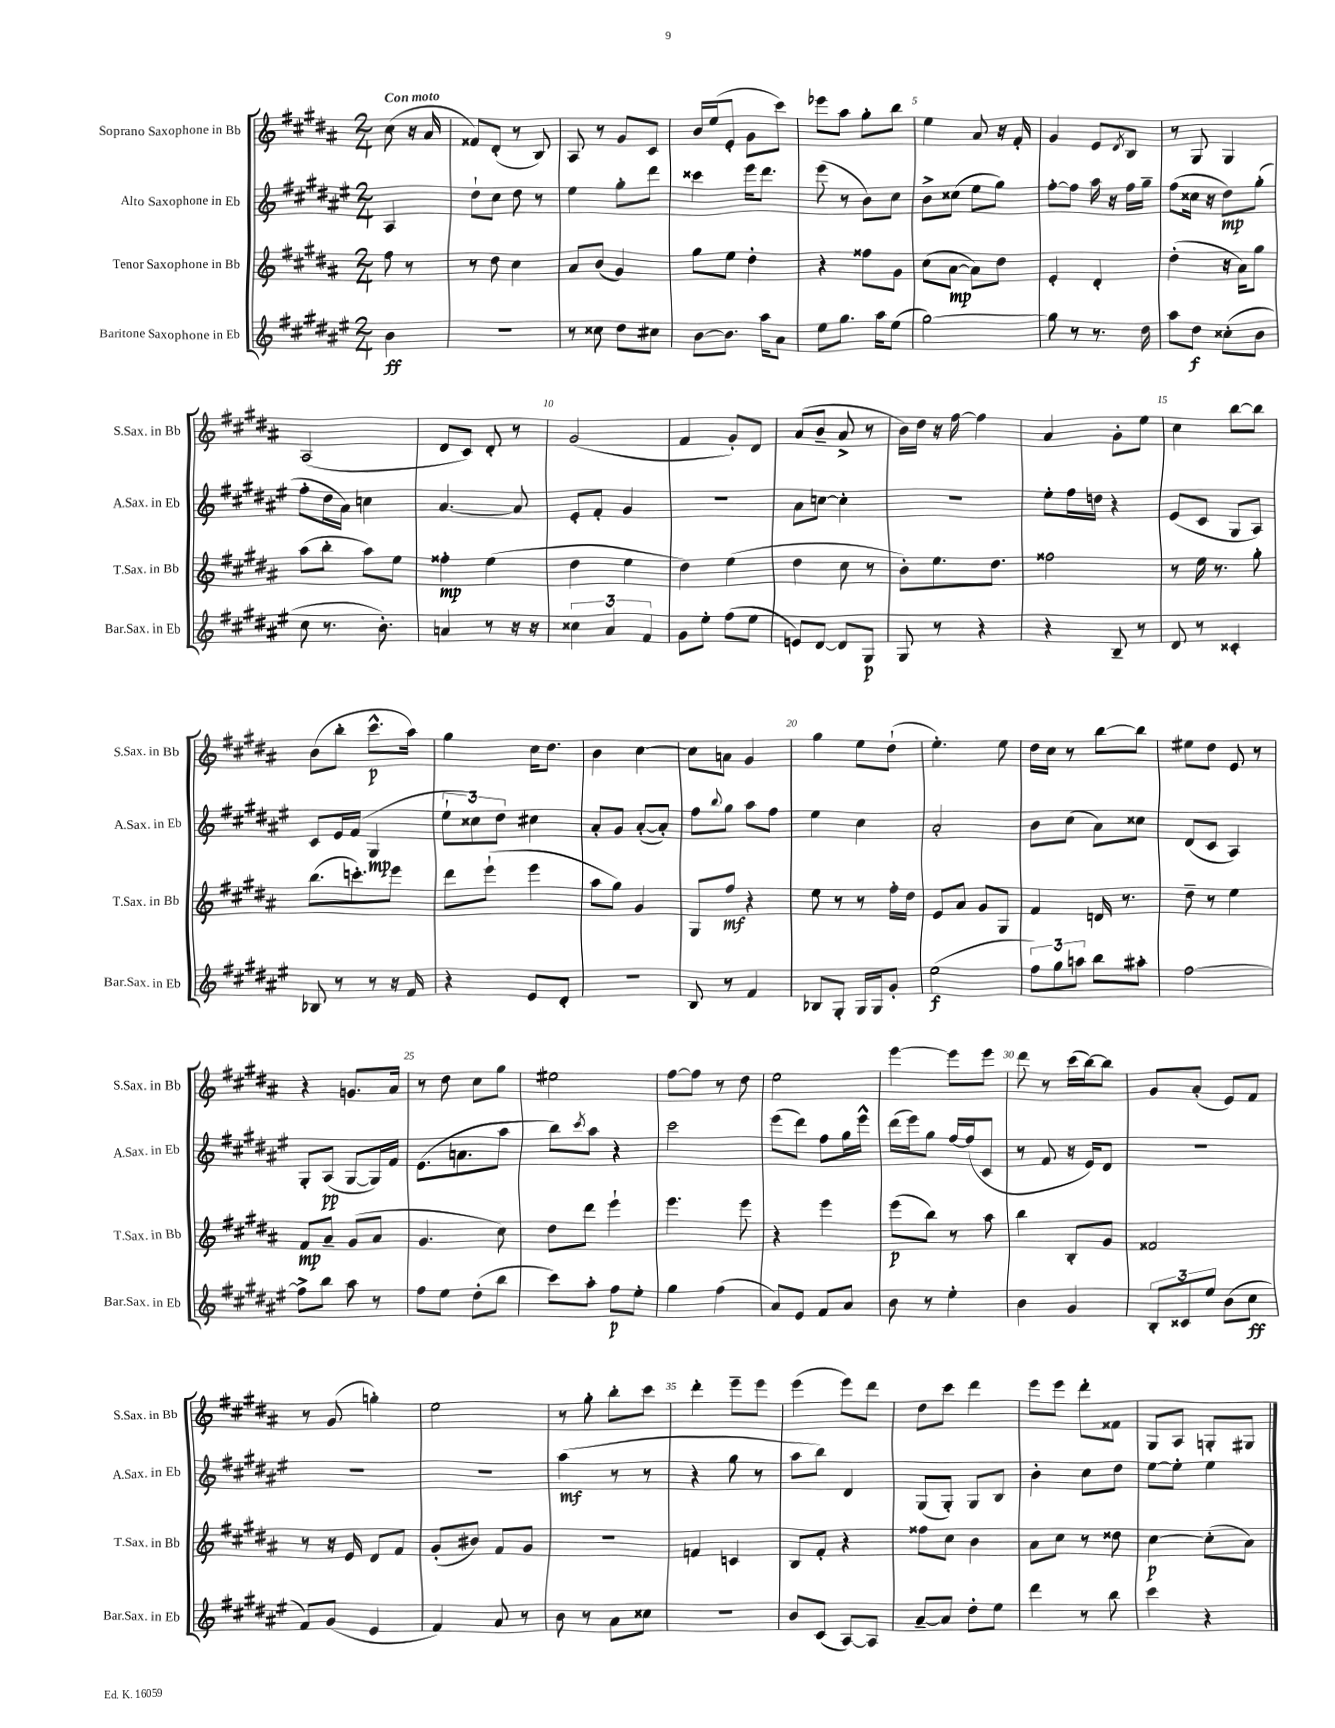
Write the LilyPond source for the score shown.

<<
\new StaffGroup <<
\new Staff = "s0" \with { instrumentName = "Soprano Saxophone in Bb" shortInstrumentName = "S.Sax. in Bb" } {
    \clef treble \key b \major \numericTimeSignature \time 2/4 \partial 4 \tempo "Con moto"
    cis''8( r16 ais'16 |
    fisis'8) dis'8-.( r8 b8) |
    ais8 r8 gis'8 cis'8 |
    b'16 e''16( e'8-. gis'8 cis'''8) |
    ees'''8 ais''8 gis''8-. b''8 |
    e''4 ais'8 r16 fis'16-. |
    gis'4 e'8 \acciaccatura { dis'8 } b8 |
    r8 gis8 gis4 |
    ais2( |
    dis'8 cis'8) dis'8-. r8 |
    gis'2( |
    fis'4 gis'8-.) dis'8 |
    ais'8( b'8-- ais'8-> r8 |
    b'16) dis''16 r16 fis''16~ fis''4 |
    ais'4 gis'8-. e''8 |
    cis''4 b''8~ b''8 |
    b'8( b''8-. cis'''8.-^\p ais''16) |
    gis''4 cis''16 dis''8. |
    b'4 cis''4~ |
    cis''8 a'8 gis'4 |
    gis''4 e''8 dis''8-!( |
    e''4.-.) e''8 |
    dis''16 cis''16 r8 b''8~ b''8 |
    eis''8 dis''8 e'8 r8 |
    r4 g'8. ais'16 |
    r8 dis''8 cis''8 gis''8 |
    eis''2 |
    fis''8~ fis''8 r8 dis''8 |
    e''2 |
    e'''4~ e'''8 e'''8 |
    dis'''8 r8 cis'''16( b''16~) b''8 |
    gis'8 ais'8-.( e'8) fis'8 |
    r8 gis'8( g''4-.) |
    e''2 |
    r8 gis''8-. b''8-. cis'''8 |
    dis'''4-. e'''8-- e'''8 |
    e'''4( e'''8) dis'''8 |
    dis''8 cis'''8 dis'''4 |
    e'''8 e'''8 dis'''8-. fisis'8 |
    gis8 ais8 g8-. gis8 \bar "|." |
}
\new Staff = "s1" \with { instrumentName = "Alto Saxophone in Eb" shortInstrumentName = "A.Sax. in Eb" } {
    \clef treble \key fis \major \numericTimeSignature \time 2/4 \partial 4
    ais4 |
    dis''8-! cis''8 dis''8 r8 |
    eis''4 gis''8-. dis'''8 |
    cisis'''4 eis'''16 dis'''8. |
    eis'''8( r8 b'8) cis''8 |
    b'8-> cisis''8( eis''8 gis''8) |
    fis''8~-. fis''8 ais''16 r16 fis''16 gis''16-- |
    fis''8( cisis''16 r16 dis''8\mp) gis''8-.( |
    fis''8-. dis''16 ais'16) c''4 |
    ais'4.~ ais'8 |
    eis'8-. fis'8-. gis'4 |
    r2 |
    ais'8 c''8~ c''4-. |
    R2 |
    eis''8-. fis''16 d''16 r4 |
    eis'8( cis'8 gis8 ais8) |
    cis'8 eis'16 fis'16( gis4\mp |
    \tuplet 3/2 { eis''8-! cisis''8) dis''8 } cis''4 |
    ais'8-. gis'8 ais'8~-.( ais'8-.) |
    fis''8 \appoggiatura { b''8 } gis''8 ais''8 fis''8 |
    eis''4 cis''4 |
    ais'2-. |
    b'8 cis''8( ais'8) cisis''8 |
    dis'8( cis'8 ais4) |
    gis8-. ais8\pp( gis8~ gis16) fis'16 |
    eis'8.( a'8. ais''8 |
    b''8) \acciaccatura { cis'''8 } ais''8 r4 |
    cis'''2 |
    eis'''8( dis'''8) fis''8 gis''16 eis'''16-^ |
    dis'''16( eis'''16) gis''8 fis''16~ fis''16( cis'8 |
    r8 fis'8 r16 eis'16) dis'8 |
    R2 |
    R2 |
    R2 |
    ais''4\mf( r8 r8 |
    r4 gis''8 r8 |
    ais''8 b''8) dis'4 |
    gis8( gis8-.) gis8 b8 |
    b'4-. cis''8 dis''8 |
    eis''8~ eis''8-. eis''4 \bar "|." |
}
\new Staff = "s2" \with { instrumentName = "Tenor Saxophone in Bb" shortInstrumentName = "T.Sax. in Bb" } {
    \clef treble \key b \major \numericTimeSignature \time 2/4 \partial 4
    fis''8 r8 |
    r8 dis''8 cis''4 |
    ais'8 b'8( gis'4) |
    gis''8 e''8 dis''4-. |
    r4 fisis''8 gis'8 |
    cis''8( ais'8~\mp ais'8) dis''8 |
    e'4-. dis'4-. |
    dis''4-.( r16 ais'16) gis''8 |
    ais''8( b''8-. ais''8) e''8 |
    fisis''4-.\mp e''4( |
    dis''4 e''4 |
    dis''4) e''4( |
    dis''4 cis''8 r8 |
    b'8-.) e''8. dis''8. |
    fisis''2 |
    r8 e''16 r8. gis''8-. |
    b''8.( c'''8.-.) e'''8 |
    dis'''8 e'''8-!( e'''4 |
    ais''8 gis''8) gis'4 |
    gis8 fis''8\mf r4 |
    e''8 r8 r8 fis''16-. dis''16 |
    e'8 ais'8 gis'8 gis8 |
    fis'4 d'16 r8. |
    dis''8-- r8 e''4 |
    fis'8\mp ais'8-- gis'8( ais'8 |
    gis'4. cis''8) |
    dis''8 dis'''8 e'''4-! |
    e'''4. e'''8 |
    r4 e'''4 |
    e'''8\p( b''8) r8 ais''8 |
    b''4 b8-. gis'8 |
    fisis'2 |
    r8 r16 e'16 dis'8 fis'8 |
    gis'8-.( bis'8) fis'8 gis'8 |
    r2 |
    f'4 c'4 |
    b8 fis'8-. r4 |
    fisis''8 cis''8 b'4 |
    ais'8 cis''8 r8 disis''8 |
    cis''4~\p cis''8-.( ais'8) \bar "|." |
}
\new Staff = "s3" \with { instrumentName = "Baritone Saxophone in Eb" shortInstrumentName = "Bar.Sax. in Eb" } {
    \clef treble \key fis \major \numericTimeSignature \time 2/4 \partial 4
    b'4\ff |
    R2 |
    r8 cisis''8 dis''8 cis''8 |
    b'8~ b'8. ais''16 ais'8 |
    eis''8 gis''8. ais''16 eis''8( |
    gis''2~) |
    gis''8 r8 r8. dis''16 |
    ais''8 dis''8\f cisis''8-.( b'8 |
    cis''8 r8. b'8.-.) |
    a'4 r8 r16 r16 |
    \tuplet 3/2 { cisis''4 ais'4 fis'4 } |
    gis'8 eis''8-. fis''8( eis''8 |
    e'8) dis'8~ dis'8 gis8\p |
    gis8 r8 r4 |
    r4 b8-- r8 |
    dis'8 r8 cisis'4-. |
    bes8 r8 r8 r16 fis'16 |
    r4 eis'8 dis'8-. |
    r2 |
    b8 r8 fis'4 |
    bes8 gis8-. gis16 gis16 gis'8-. |
    eis''2\f( |
    \tuplet 3/2 { fis''8) gis''8 a''8 } b''8 ais''8-. |
    fis''2~ |
    fis''8-> b''8 ais''8 r8 |
    fis''8 eis''8 dis''8-.( b''8 |
    cis'''8) ais''8-. fis''8\p eis''8-. |
    gis''4 fis''4( |
    ais'8) eis'8 fis'8 ais'8 |
    b'8 r8 eis''4-. |
    b'4 gis'4 |
    \tuplet 3/2 { b8-. cisis'8 eis''8 } b'8( cis''8\ff |
    fis'8) gis'8( eis'4 |
    fis'4) ais'8 r8 |
    b'8 r8 ais'8 cisis''8 |
    r2 |
    b'8 cis'8( ais8~) ais8 |
    ais'8~-- ais'8 dis''8-. eis''8 |
    dis'''4 r8 b''8 |
    cis'''4 r4 \bar "|." |
}
>>
>>
\layout { \context { \Score \override BarNumber.break-visibility = ##(#f #t #t) barNumberVisibility = #(every-nth-bar-number-visible 5) } }
